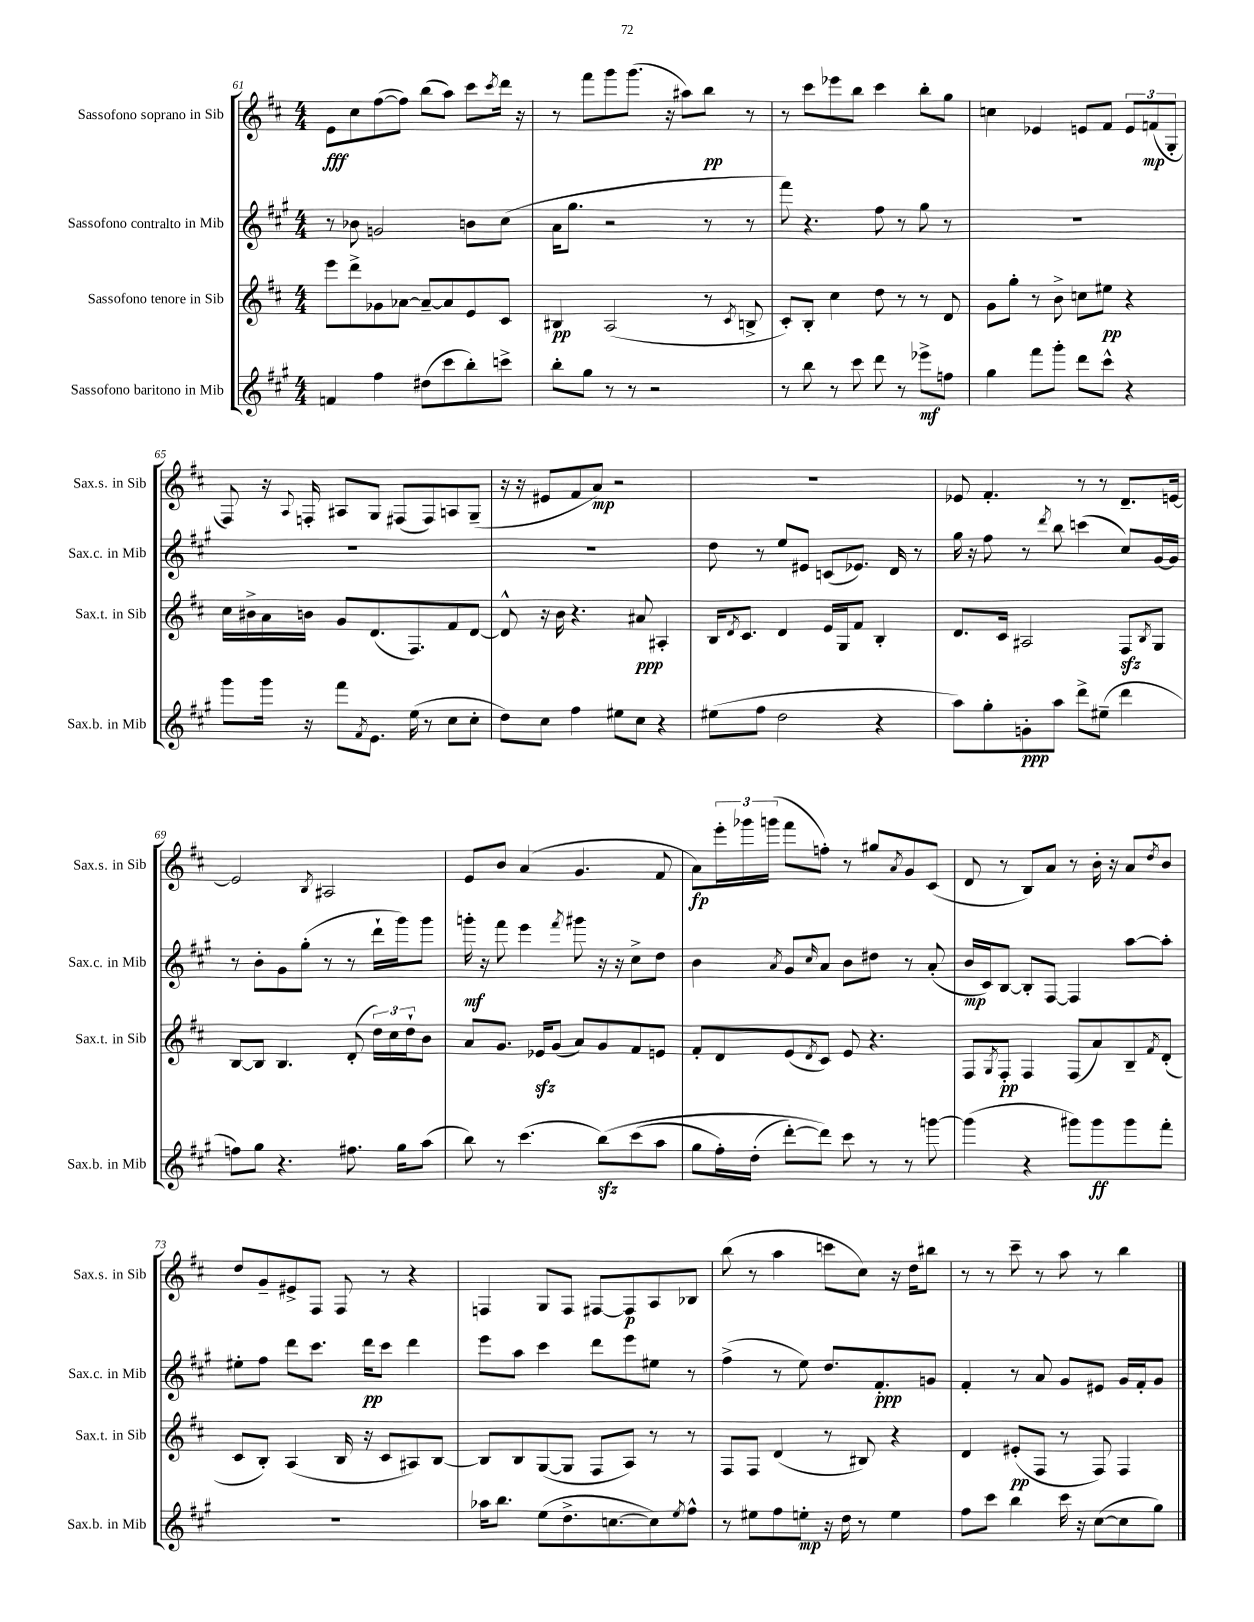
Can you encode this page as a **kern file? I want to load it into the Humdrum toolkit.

**kern	**dynam	**kern	**dynam	**kern	**dynam	**kern	**dynam
*part4	*part4	*part3	*part3	*part2	*part2	*part1	*part1
*staff4	*staff4	*staff3	*staff3	*staff2	*staff2	*staff1	*staff1
*I"Sassofono baritono in Mib	*	*I"Sassofono tenore in Sib	*	*I"Sassofono contralto in Mib	*	*I"Sassofono soprano in Sib	*
*I'Sax.b. in Mib	*	*I'Sax.t. in Sib	*	*I'Sax.c. in Mib	*	*I'Sax.s. in Sib	*
*clefG2	*	*clefG2	*	*clefG2	*	*clefG2	*
*k[f#c#g#]	*	*k[f#c#]	*	*k[f#c#g#]	*	*k[f#c#]	*
*M4/4	*	*M4/4	*	*M4/4	*	*M4/4	*
=61	=61	=61	=61	=61	=61	=61	=61
4fn/	.	8eee\L	.	8r	.	8e\L	fff
.	.	8ddd^\	.	8b-X\	.	8cc#\	.
4ff#\	.	8g-X\	.	2gn/	.	([8ff#\	.
.	.	[8a-X\J	.	.	.	8ff#\J])	.
(8dd#X\L	.	8a-~/L_	.	.	.	(8bb\L	.
8ccc#\	.	8a-/]	.	.	.	8aa\J)	.
8bb'\)	.	8e/	.	8bn\L	.	8ccc#\L	.
.	.	.	.	.	.	8qccc#/	.
8cccn^\J	.	8c#/J	.	(8cc#\J	.	16ddd\Jk	.
.	.	.	.	.	.	16r	.
=62	=62	=62	=62	=62	=62	=62	=62
8bb'\L	.	4B#X/	pp	16a\KL	.	8r	.
.	.	.	.	8.gg#\J	.	.	.
8gg#\J	.	.	.	.	.	8fff#\L	.
8r	.	(2A/	.	2r	.	8ggg\	.
8r	.	.	.	.	.	(8.ggg\J	.
2r	.	.	.	.	.	.	.
.	.	.	.	.	.	16r	.
.	.	.	.	.	.	8aa#X\L)	.
.	.	8r	.	8r	.	8bb\J	pp
.	.	8qc#/	.	.	.	.	.
.	.	8Bn^/	.	8r	.	8r	.
=63	=63	=63	=63	=63	=63	=63	=63
8r	.	8c#'/L)	.	8fff#\)	.	8r	.
8bb\	.	8B'/J	.	4.r	.	8ccc#\L	.
8r	.	4cc#\	.	.	.	8eee-X\	.
8ccc#\	.	.	.	.	.	8bb\J	.
8ddd\	.	8dd\	.	8ff#\	.	4ccc#\	.
8r	.	8r	.	8r	.	.	.
8eee-X^\L	mf	8r	.	8gg#\	.	8bb'\L	.
8ffn\J	.	8d/	.	8r	.	8gg\J	.
=64	=64	=64	=64	=64	=64	=64	=64
4gg#\	.	8g\L	.	1r	.	4ccn\	.
.	.	8gg'\J	.	.	.	.	.
8fff#\L	.	8r	.	.	.	4e-X/	.
8ggg#'\J	.	8b^\	.	.	.	.	.
8ddd\L	.	8ccn\L	.	.	.	8en/L	.
8ccc#^^\J	.	8ee#X\J	pp	.	.	8f#/J	.
4r	.	4r	.	.	.	12e/L	.
.	.	.	.	.	.	(12fn/	mp
.	.	.	.	.	.	12G'/J	.
!!LO:LB:g=z
=65	=65	=65	=65	=65	=65	=65	=65
8ggg#\L	.	16cc#\LL	.	1r	.	8F#/)	.
.	.	16b#X^\	.	.	.	.	.
16ggg#\Jk	.	16a\	.	.	.	16r	.
.	.	.	.	.	.	8qqA/	.
16r	.	16bn\JJ	.	.	.	16Fn'/	.
8fff#\L	.	8g/L	.	.	.	8A#X/L	.
8qf#/	.	.	.	.	.	.	.
8.e\J	.	(8.d/	.	.	.	8G/J	.
.	.	.	.	.	.	(8F#X/L	.
(16ee\	.	8.F#/)	.	.	.	.	.
8r	.	.	.	.	.	8F#/)	.
8cc#\L	.	8f#/	.	.	.	8An/	.
8cc#'\J	.	[8d/J	.	.	.	(8G~/J	.
=66	=66	=66	=66	=66	=66	=66	=66
8dd\L)	.	8d^^/]	.	1r	.	16r	.
.	.	.	.	.	.	16r	.
8cc#\J	.	16r	.	.	.	8e#X/L	.
.	.	16b\	.	.	.	.	.
4ff#\	.	4.r	.	.	.	8f#/	.
.	.	.	.	.	.	8a/J)	mp
8ee#X\L	.	.	.	.	.	2r	.
8cc#\J	.	8a#X/	ppp	.	.	.	.
4r	.	4A#X'/	.	.	.	.	.
=67	=67	=67	=67	=67	=67	=67	=67
(8ee#X\L	.	16B/KL	.	8dd\	.	1r	.
.	.	8qd/	.	.	.	.	.
.	.	8.c#/J	.	.	.	.	.
8ff#\J	.	.	.	8r	.	.	.
2dd\	.	4d/	.	8ee/L	.	.	.
.	.	.	.	8e#X/J	.	.	.
.	.	16e/LL	.	(8cn/L	.	.	.
.	.	16G/J	.	.	.	.	.
.	.	8f#/J	.	8.e-X/J)	.	.	.
4r	.	4B'/	.	.	.	.	.
.	.	.	.	16d/	.	.	.
.	.	.	.	8r	.	.	.
=68	=68	=68	=68	=68	=68	=68	=68
8aa\L)	.	8.d/L	.	16gg#\	.	8e-X/	.
.	.	.	.	16r	.	.	.
8gg#'\	.	.	.	8ff#\	.	4.f#'/	.
.	.	16c#/Jk	.	.	.	.	.
8gn'\	ppp	2A#X/	.	8r	.	.	.
.	.	.	.	8qddd/	.	.	.
8aa\J	.	.	.	8bb\	.	.	.
8ddd^\L	.	.	.	(4cccn\	.	8r	.
(8ee#X~\J	.	.	.	.	.	8r	.
4ddd\	.	8F#zz/L	.	8cc#/L)	.	8.d~/L	.
.	.	8qB/	.	.	.	.	.
.	.	8G/J	.	[16g#/L	.	.	.
.	.	.	.	16g#/JJ]	.	[16en/Jk	.
!!LO:LB:g=z
=69	=69	=69	=69	=69	=69	=69	=69
8ffn\L)	.	[8B/L	.	8r	.	2e/]	.
8gg#\J	.	8B/J]	.	8b'\L	.	.	.
4.r	.	4.B/	.	8g#\	.	.	.
.	.	.	.	(8gg#'\J	.	.	.
.	.	.	.	.	.	8qB/	.
.	.	.	.	8r	.	2A#X/	.
8.ff#X\	.	(8d'/	.	8r	.	.	.
.	.	24dd\LL)	.	16ddd`\LL	.	.	.
.	.	24cc#\	.	.	.	.	.
16gg#\KL	.	.	.	16ggg#\J)	.	.	.
.	.	24dd`\J	.	.	.	.	.
(8aa\J	.	8b\J	.	8ggg#\J	.	.	.
=70	=70	=70	=70	=70	=70	=70	=70
8bb\)	.	8a/L	.	16gggn'\	mf	8e/L	.
.	.	.	.	16r	.	.	.
8r	.	8.g/J	.	8fff#\	.	8b/J	.
(4.ccc#\	.	.	.	4eee\	.	(4a/	.
.	.	16e-Xzz/KL	.	.	.	.	.
.	.	(8g/J	.	.	.	.	.
.	.	.	.	8qfff#/	.	.	.
.	.	8a/L)	.	8ggg#X\	.	4.g/	.
(8bbzz\L)	.	8g/	.	16r	.	.	.
.	.	.	.	16r	.	.	.
(8ccc#\	.	8f#/	.	8cc#^\L	.	.	.
8aa\J	.	8en/J	.	8dd\J	.	8f#/	.
=71	=71	=71	=71	=71	=71	=71	=71
8gg#\L	.	8f#'/L	.	4b\	.	8a\L)	fp
16ff#'\L)	.	8d/	.	.	.	24eee'\L	.
.	.	.	.	.	.	24ggg-X\	.
(16dd'\JJ	.	.	.	.	.	.	.
.	.	.	.	.	.	(24gggn\JJ	.
.	.	.	.	8qa/	.	.	.
[8ddd'\L)	.	(8e/	.	8g#/L	.	8fff#\L	.
.	.	8qd/	.	16qqcc#/	.	.	.
8ddd\J])	.	8c#/J)	.	8a/J	.	8ffn'\J)	.
8ccc#\	.	8e/	.	8b\L	.	8r	.
8r	.	4.r	.	8dd#X\J	.	8gg#X/L	.
.	.	.	.	.	.	8qa/	.
8r	.	.	.	8r	.	8g/	.
[8gggn\	.	.	.	(8a'/	.	(8c#/J	.
=72	=72	=72	=72	=72	=72	=72	=72
(4ggg\]	.	8F#/L	.	16b/LL	mp	8d/	.
.	.	.	.	16c#/J)	.	.	.
.	.	8qG/	.	.	.	.	.
.	.	8F#'/J	pp	[8B/J	.	8r	.
4r	.	4F#/	.	8B'/L]	.	8B/L)	.
.	.	.	.	[8F#/J	.	8a/J	.
8ggg#X\L)	.	(8F#/L	.	4F#/]	.	8r	.
8ggg#\	ff	8a/)	.	.	.	16b'\	.
.	.	.	.	.	.	16r	.
8ggg#\	.	8B~/	.	[8aa\L	.	8a/L	.
.	.	8qf#/	.	.	.	8qdd/	.
8fff#'\J	.	(8d'/J	.	8aa'\J]	.	8b/J	.
!!LO:LB:g=z
=73	=73	=73	=73	=73	=73	=73	=73
1r	.	8c#/L	.	8ee#X'\L	.	8dd/L	.
.	.	8B'/J)	.	8ff#\J	.	8g~/	.
.	.	(4A/	.	8ddd\L	.	8e#X^/	.
.	.	.	.	8.ccc#\J	.	8F#/J	.
.	.	16B/	.	.	.	8F#/	.
.	.	16r	.	16ddd\KL	pp	.	.
.	.	8c#/L	.	8ccc#\J	.	8r	.
.	.	8A#X/)	.	4ddd\	.	4r	.
.	.	[8B/J	.	.	.	.	.
=74	=74	=74	=74	=74	=74	=74	=74
16aa-X\KL	.	8B/L]	.	8eee\L	.	4Fn/	.
8.bb\J	.	.	.	.	.	.	.
.	.	8B/	.	8aa\J	.	.	.
(8ee\L	.	([8G/	.	4ccc#\	.	8G/L	.
8.dd^\	.	8G/J]	.	.	.	8F/J	.
.	.	8F#/L	.	8ddd\L	.	[8F#X/L	.
[8.ccn\	.	.	.	.	.	.	.
.	.	8A/J)	.	8eee\	.	8F#/]	p
8cc\])	.	8r	.	8ee#X\J	.	8A/	.
8qee/	.	.	.	.	.	.	.
8ff#^^\J	.	8r	.	8r	.	8B-X/J	.
=75	=75	=75	=75	=75	=75	=75	=75
8r	.	8F#/L	.	(4ff#^\	.	(8bb\	.
8ee#X\L	.	8F#/J	.	.	.	8r	.
8ff#\	.	(4d/	.	8r	.	4aa\	.
8een'\J	mp	.	.	8ee\)	.	.	.
16r	.	8r	.	8.dd/L	.	8cccn\L	.
16dd\	.	.	.	.	.	.	.
8r	.	8B#X/)	.	.	.	8cc#\J)	.
.	.	.	.	8.f#'/	ppp	.	.
4ee\	.	4r	.	.	.	16r	.
.	.	.	.	.	.	16dd\KL	.
.	.	.	.	8gn/J	.	8bb#X\J	.
=76	=76	=76	=76	=76	=76	=76	=76
8ff#\L	.	4d/	.	4f#'/	.	8r	.
8ccc#\J	.	.	.	.	.	8r	.
4bb\	.	(8e#X'/L	pp	8r	.	8ccc#~\	.
.	.	8F#/J	.	8a/	.	8r	.
16ccc#\	.	8r	.	8g#/L	.	8aa\	.
16r	.	.	.	.	.	.	.
([8cc#\L	.	8F#/)	.	8e#X/J	.	8r	.
8cc#\]	.	4F#/	.	16g#/LL	.	4bb\	.
.	.	.	.	16f#'/J	.	.	.
8gg#\J)	.	.	.	8g#/J	.	.	.
==	==	==	==	==	==	==	==
*-	*-	*-	*-	*-	*-	*-	*-
